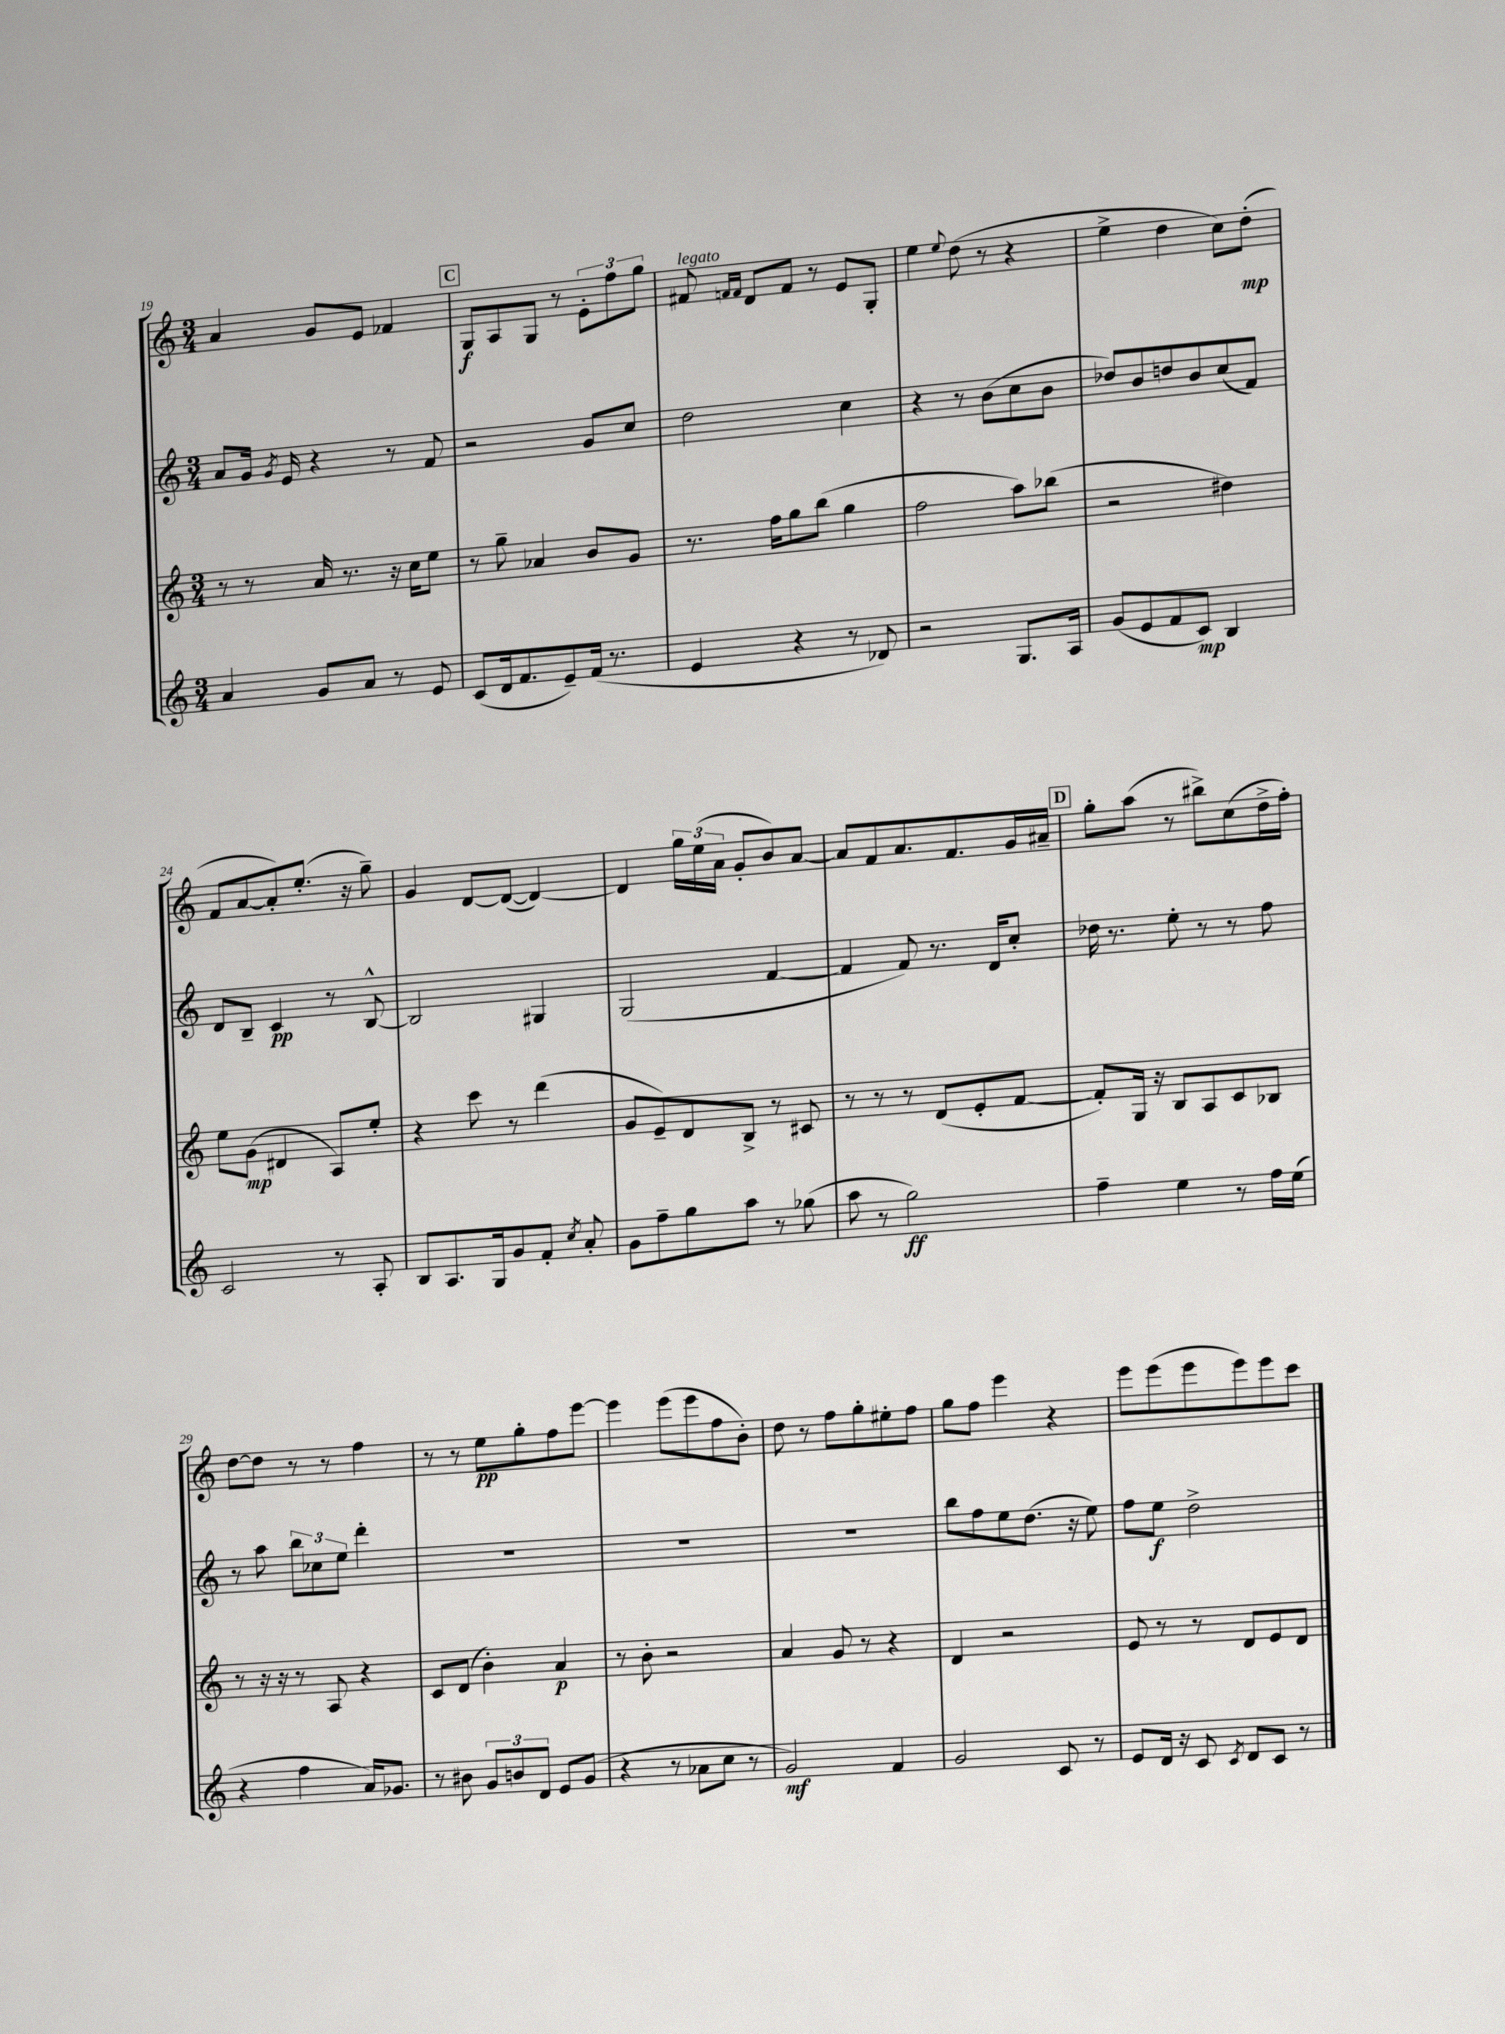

**kern	**kern	**kern	**kern
*staff4	*staff3	*staff2	*staff1
*clefG2	*clefG2	*clefG2	*clefG2
*k[]	*k[]	*k[]	*k[]
*M3/4	*M3/4	*M3/4	*M3/4
4a/	8r	8a/L	4a/
.	8r	16g/Jk	.
.	.	8qg/	.
.	.	16e/	.
8g/L	16a/	4r	8g/L
.	8.r	.	.
8a/J	.	.	8e/J
8r	16r	8r	4f-/
.	16cc\LK	.	.
8e/	8ee\J	8f/	.
=	=	=	=
(8c/L	8r	2r	8G/L
16d/k	8gg~\	.	8A/
8.f/	.	.	.
.	4a-/	.	8G/J
8e~/)	.	.	8r
(16f/Jk	8b/L	8g/L	12e'\L
8.r	.	.	.
.	.	.	12ff\
.	8g/J	8cc/J	.
.	.	.	12gg\J
=	=	=	=
4e/	8.r	2dd\	8f#/
.	.	.	16qqf/LL
.	.	.	16qqf/JJ
.	.	.	8d/L
.	16ff\LK	.	.
4r	8gg\	.	8f/J
.	(8bb\J	.	8r
8r	4gg\	4cc\	8e/L
8d-/)	.	.	8G'/J
=	=	=	=
2r	2ff\	4r	4ee\
.	.	.	8qqee/
.	.	8r	(8dd\
.	.	(8b\L	8r
8.G/L	8aa\L)	8cc\	4r
.	(8bb-\J	8b\J	.
16A/Jk	.	.	.
=	=	=	=
(8g/L	2r	8dd-/L)	4ee^\
8e/	.	8b/	.
8f/	.	8dd/	4dd\
8c/J)	.	8b/	.
4B/	4dd#\)	(8cc/	8cc\L)
.	.	8f/J)	(8dd'\J
=	=	=	=
2c/	8ee\L	8d/L	8f/L
.	(8g\J	8B~/J	[8a/
.	4d#/	4c/	8a'/])
.	.	.	(8.ee'/J
8r	8A/L)	8r	.
.	.	.	16r
8A'/	8ee'/J	[8B^^/	8gg~\)
=	=	=	=
8B/L	4r	2B/]	4g/
8.A/	.	.	.
.	8ccc\	.	[8d/L
16G/k	.	.	.
8g/	8r	.	(8d/_J
8f'/J	(4ddd\	4G#/	4d/_)
8qcc/	.	.	.
8a'/	.	.	.
=	=	=	=
8g\L	8g/L	(2G/	4d/]
8ff~\	8e~/)	.	.
8gg\	8d/	.	24gg\LL
.	.	.	(24ee\
.	.	.	24a\JJ
8aa\J	8B^/J	.	8g'/L
8r	8r	[4f/	8b/)
(8gg-\	8c#/	.	[8a/J
=	=	=	=
8aa\	8r	4f/]	8a/]L
8r	8r	.	8f/
2gg\)	8r	8f/)	8.a/
.	(8d/L	8.r	.
.	.	.	8.f/
.	8e'/	.	.
.	.	16d/LK	.
.	[8f/J	8cc'/J	16g/L
.	.	.	16a#~/JJ
=	=	=	=
4ff~\	8f'/]L)	16dd-\	8gg'\L
.	.	8.r	.
.	16G/Jk	.	(8aa\J
.	16r	.	.
4ee\	8B/L	8ee'\	8r
.	8A/	8r	8bb#^\L)
8r	8c/	8r	(8cc\
16ff\LL	8B-/J	8ff\	16dd^\L
(16ee\JJ	.	.	16ff'\JJ)
=	=	=	=
4r	8r	8r	[8dd\L
.	16r	8aa\	8dd\]J
.	16r	.	.
4ff\	8r	12bb\L	8r
.	.	12cc-\	.
.	8A/	.	8r
.	.	12ee\J	.
16a/LK)	4r	4ddd'\	4ff\
8.g-/J	.	.	.
=	=	=	=
8r	8c/L	2.r	8r
8b#\	(8d/J	.	8r
12g/L	4b'\)	.	8ee\L
12b/	.	.	.
.	.	.	8gg'\
12d/J	.	.	.
8e/L	4a/	.	8ff\
(8g/J	.	.	[8eee\J
=	=	=	=
4r	8r	2.r	4eee\]
.	8b'\	.	.
8r	2r	.	(8eee\L
8a-\L	.	.	8eee\
8cc\J	.	.	8ff\
8r	.	.	8b'\J)
=	=	=	=
2g/)	4a/	2.r	8dd\
.	.	.	8r
.	8g/	.	8ff\L
.	8r	.	8gg'\
4f/	4r	.	8ee#'\
.	.	.	8ff\J
=	=	=	=
2g/	4d/	8bb\L	8gg\L
.	.	8ff\	8ff\J
.	2r	8ee\	4eee\
.	.	(8.dd\J	.
8c/	.	.	4r
.	.	16r	.
8r	.	8ee\)	.
=	=	=	=
8e/L	8e/	8ff\L	8eee\L
16d/Jk	8r	8ee\J	(8eee\
16r	.	.	.
8c/	8r	2dd^\	8eee\
8qc/	.	.	.
8d/L	8d/L	.	8eee\)
8c/J	8e/	.	8eee\
8r	8d/J	.	8ccc\J
==	==	==	==
*-	*-	*-	*-
